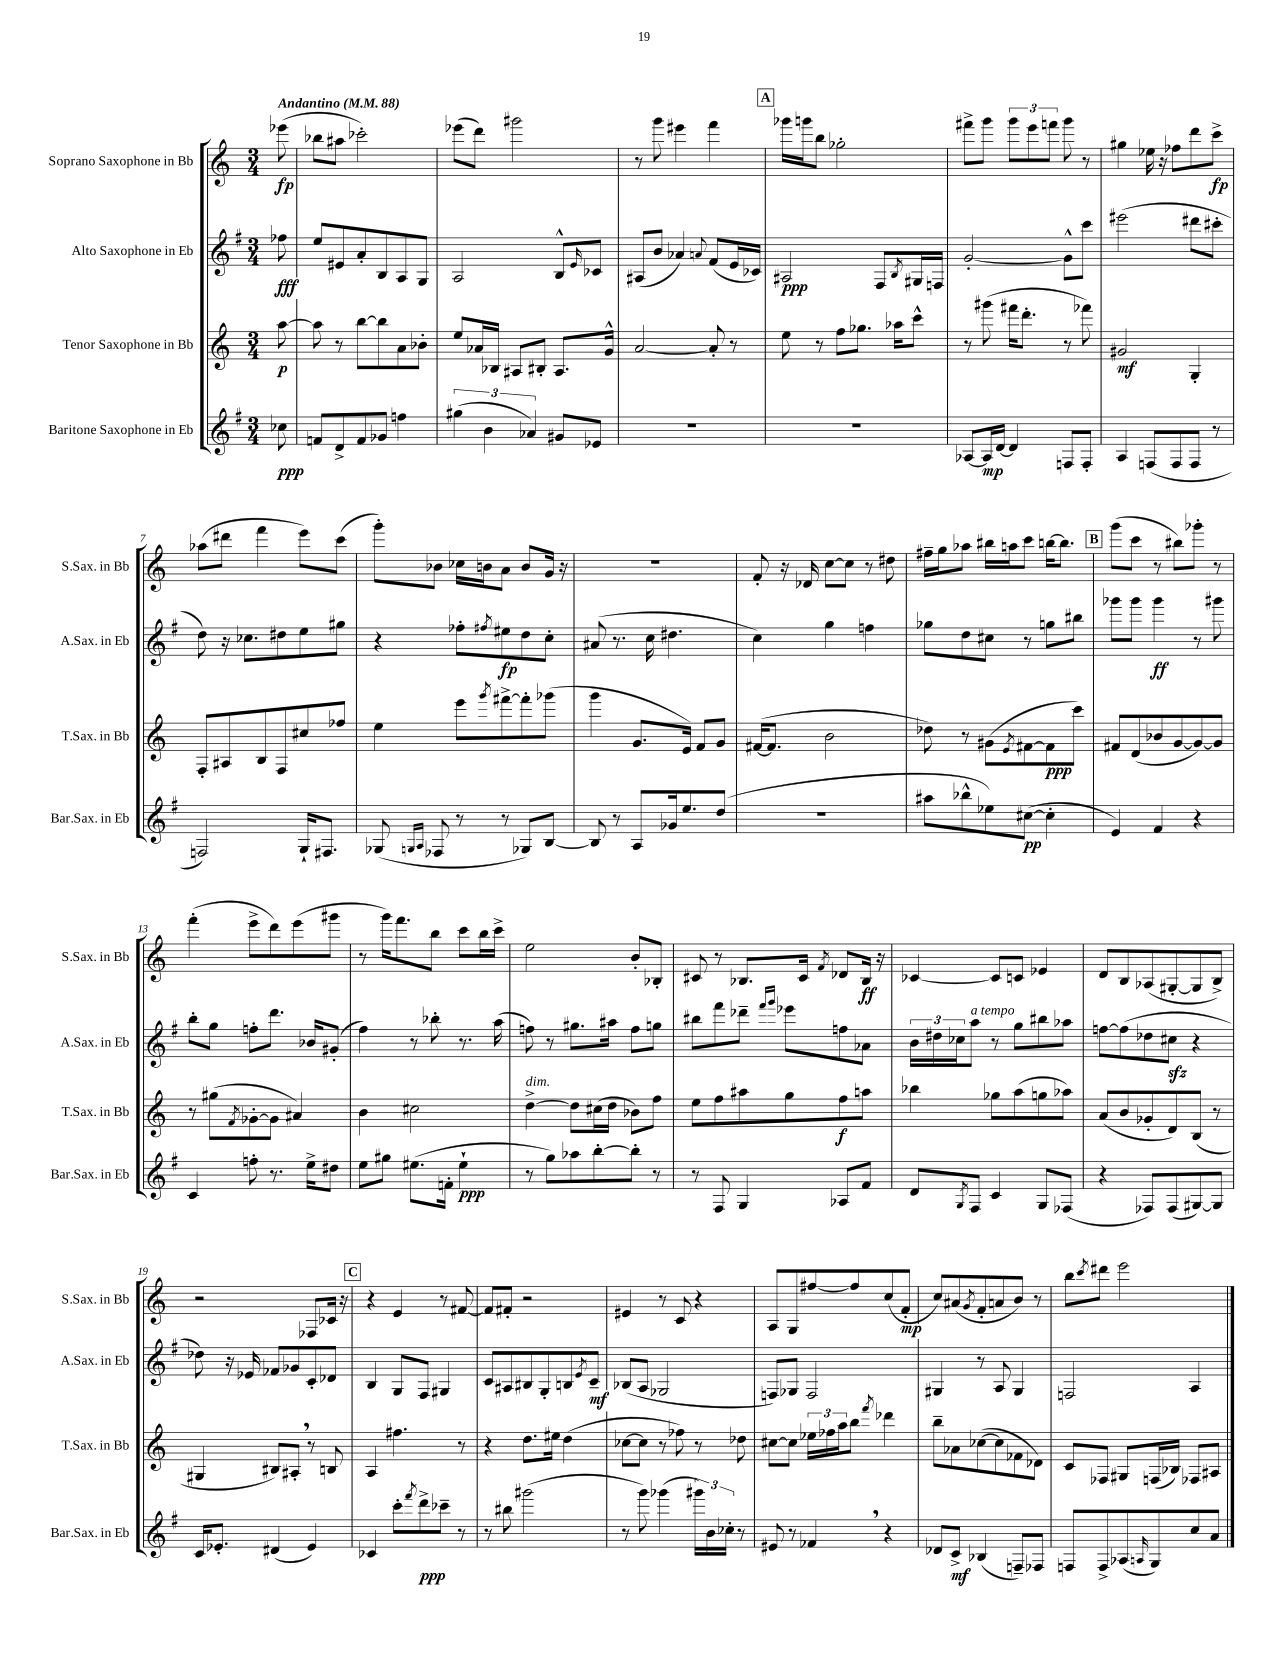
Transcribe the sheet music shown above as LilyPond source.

<<
\new StaffGroup <<
\new Staff = "s0" \with { instrumentName = "Soprano Saxophone in Bb" shortInstrumentName = "S.Sax. in Bb" } {
    \clef treble \key c \major \numericTimeSignature \time 3/4 \partial 8 \tempo "Andantino" 4 = 88
    ees'''8\fp( |
    bes''8 ais''8 ces'''2-.) |
    ees'''8( d'''8) gis'''2 |
    r8 g'''8 eis'''4 f'''4 |
    \mark \markup { \box "A" } ges'''16 g'''16 b''8 ges''2-. |
    fis'''8-> g'''8 \tuplet 3/2 { g'''8 e'''8 f'''8 } g'''8 r8 |
    gis''4 ees''16 r16 fes''8 d'''8 c'''8->\fp |
    aes''8( dis'''8 f'''4 e'''8) c'''8( |
    g'''8-.) bes'8 ces''16 b'16 a'8 b'8 g'16 r16 |
    R2. |
    f'8-. r16 des'16 c''8~ c''8 r8 dis''8 |
    fis''16-- g''16 aes''8 bis''16 a''16 c'''8 b''16~ b''8. |
    \mark \markup { \box "B" } g'''8( c'''8 r8 bis''8) ges'''8-. r8 |
    f'''4-.( e'''8-> d'''8) e'''8( gis'''8 |
    r8 g'''16) f'''8. b''8 c'''8 b''16 c'''16-> |
    e''2 b'8-. bes8-. |
    cis'8 r8 bes8. cis'16 \acciaccatura { f'8 } des'8 bes16\ff r16 |
    ces'4~ ces'8 c'8 ees'4 |
    d'8 b8 aes8( gis8~-. gis8 b8->) |
    r2 fes8 ces'16 r16 |
    \mark \markup { \box "C" } r4 e'4 r8 fis'8~ |
    fis'8 fis'8-. r2 |
    eis'4 r8 c'8 r4 |
    a8 g8 fis''8~ fis''8 c''8( f'8-.\mp |
    c''8) ais'8( \acciaccatura { g'8 } f'8-. a'8 b'8) r8 |
    b''8 \acciaccatura { c'''8 } dis'''8 e'''2 \bar "|." |
}
\new Staff = "s1" \with { instrumentName = "Alto Saxophone in Eb" shortInstrumentName = "A.Sax. in Eb" } {
    \clef treble \key g \major \numericTimeSignature \time 3/4 \partial 8
    fes''8\fff |
    e''8 eis'8 a'8-. b8 a8 g8 |
    a2 b8-^ \grace { e'16 } ces'8 |
    ais8( b'8 aes'4) \appoggiatura { a'8 } fis'8( e'16 ces'16) |
    \mark \markup { \box "A" } ais2\ppp fis8 \acciaccatura { b8 } gis16 f16 |
    g'2~-. g'8-^ c'''8 |
    eis'''2( dis'''8 cis'''8-. |
    d''8) r16 ces''8. dis''8 e''8 gis''8 |
    r4 fes''8-. \acciaccatura { fis''8 } eis''8\fp d''8 c''8-. |
    ais'8( r8. c''16 dis''4. |
    c''4) g''4 f''4 |
    ges''8 d''8 cis''8 r8 g''8 bis''8 |
    \mark \markup { \box "B" } ges'''8 ges'''8 ges'''4\ff r8 gis'''8 |
    b''8-. g''8 f''8-. d'''8. bes'16 gis'8-.( |
    fis''4) r8 bes''8-. r8. a''16( |
    f''8) r8 gis''8. ais''16 f''8 g''8 |
    bis''8 fis'''8 des'''8-- \grace { fis'''16 g'''16 } ees'''8 f''8 aes'8 |
    \tuplet 3/2 { b'16 dis''16 ces''16 } a''8^\markup { \italic "a tempo" } r8 g''8 bis''8 aes''8 |
    f''8~ f''8( des''8 cis''8\sfz r4 |
    des''8) r16 ees'16 fes'8 ges'8 c'8-. des'8 |
    \mark \markup { \box "C" } b4 g8 fis8 gis4 |
    c'8 ais8 bis8 g8-. b8 \acciaccatura { e'8 } c'8--\mf |
    bes8( a8 ges2 |
    f8) ges8 f2 |
    gis4 r8 a8 gis4 |
    f2 a4 \bar "|." |
}
\new Staff = "s2" \with { instrumentName = "Tenor Saxophone in Bb" shortInstrumentName = "T.Sax. in Bb" } {
    \clef treble \key c \major \numericTimeSignature \time 3/4 \partial 8
    a''8~\p |
    a''8 r8 b''8~ b''8 a'8 bes'8-. |
    e''8 aes'16 bes16 ais8 bis8-. ais8. g'16-^ |
    a'2~ a'8-. r8 |
    \mark \markup { \box "A" } e''8 r8 f''8 ges''8. aes''16 c'''8-^ |
    r8 gis'''8( fis'''16 d'''8.-. r8 fes'''8) |
    gis'2\mf g4-. |
    f8-. ais8 b8 f8 cis''8 fes''8 |
    e''4 e'''8 \acciaccatura { g'''8 } fis'''8~-> fis'''8-. ges'''8( |
    g'''4 g'8. e'16) f'8 g'8 |
    fis'16~( fis'8. b'2 |
    des''8) r8 gis'8( \acciaccatura { e'8 } fis'8~ fis'8\ppp c'''8) |
    \mark \markup { \box "B" } fis'8 d'8( bes'8 g'8~ g'8~) g'8 |
    r8 gis''8( \acciaccatura { f'8 } ges'8~-. ges'8 ais'4) |
    b'4 cis''2 |
    d''4~->^\markup { \italic "dim." } d''8 cis''16( d''16 bes'8) f''8 |
    e''8 f''8 ais''8 g''8 f''8\f a''8 |
    bes''4 ges''8 a''8( g''8 aes''8) |
    a'8( b'8 ges'8-. d'8) b8( r8 |
    gis4 bis8) ais8-. \breathe r8 b8 |
    \mark \markup { \box "C" } a4 fis''4. r8 |
    r4 d''8. eis''16 d''4( |
    ces''8~ ces''8 r8 fes''8) r8 des''8 |
    cis''8~ cis''8 \tuplet 3/2 { ees''16 fes''16 a''16 } b''8 \acciaccatura { f'''8 } des'''4 |
    b''8-- aes'8 ces''8~( ces''8 fes'8 des'8) |
    c'8 fes8 gis8 f16( bes16) fes8 ais8 \bar "|." |
}
\new Staff = "s3" \with { instrumentName = "Baritone Saxophone in Eb" shortInstrumentName = "Bar.Sax. in Eb" } {
    \clef treble \key g \major \numericTimeSignature \time 3/4 \partial 8
    ces''8\ppp |
    f'8 d'8-> f'8 ges'8 f''4 |
    \tuplet 3/2 { gis''4( b'4 aes'4) } gis'8 ees'8 |
    R2. |
    \mark \markup { \box "A" } R2. |
    aes8~ aes16\mp d'16~ d'4 f8 f8-. |
    a4 f8( f8 f8 r8 |
    f2) g16-! fis8. |
    ges8( \grace { g16 a16 } fes8 r8 r8 ges8) b8~ |
    b8 r8 a8 ges'16 e''8. d''8( |
    R2. |
    ais''8 bes''8-^ ees''8) cis''8~\pp( cis''4-. |
    \mark \markup { \box "B" } e'4) fis'4 r4 |
    c'4 f''8-. r8. e''16-> dis''8 |
    e''8 gis''8 eis''8.( f'16-. eis''4-!\ppp |
    r8 g''8) aes''8 b''8~-. b''8-. r8 |
    r8 fis8 g4 aes8 fis'8 |
    d'8 \acciaccatura { g8 } fis8 c'4 g8 fes8( |
    r4 fes8) fes8( gis8~) gis8 |
    c'16 ees'8.-. dis'4( ees'4) |
    \mark \markup { \box "C" } ces'4 c'''8-. \acciaccatura { fis'''8 } d'''8->\ppp ces'''8-- r8 |
    r8 bis''8 gis'''2( |
    r8 g'''8) ges'''4( \tuplet 3/2 { gis'''16) b'16 ces''16-. } r8 |
    eis'8 r8 fes'4 \breathe r4 |
    des'8 c'8->\mf bes4( f8--) fes8 |
    f8 f8-> aes8( \grace { a16 } g8) c''8 a'8 \bar "|." |
}
>>
>>
